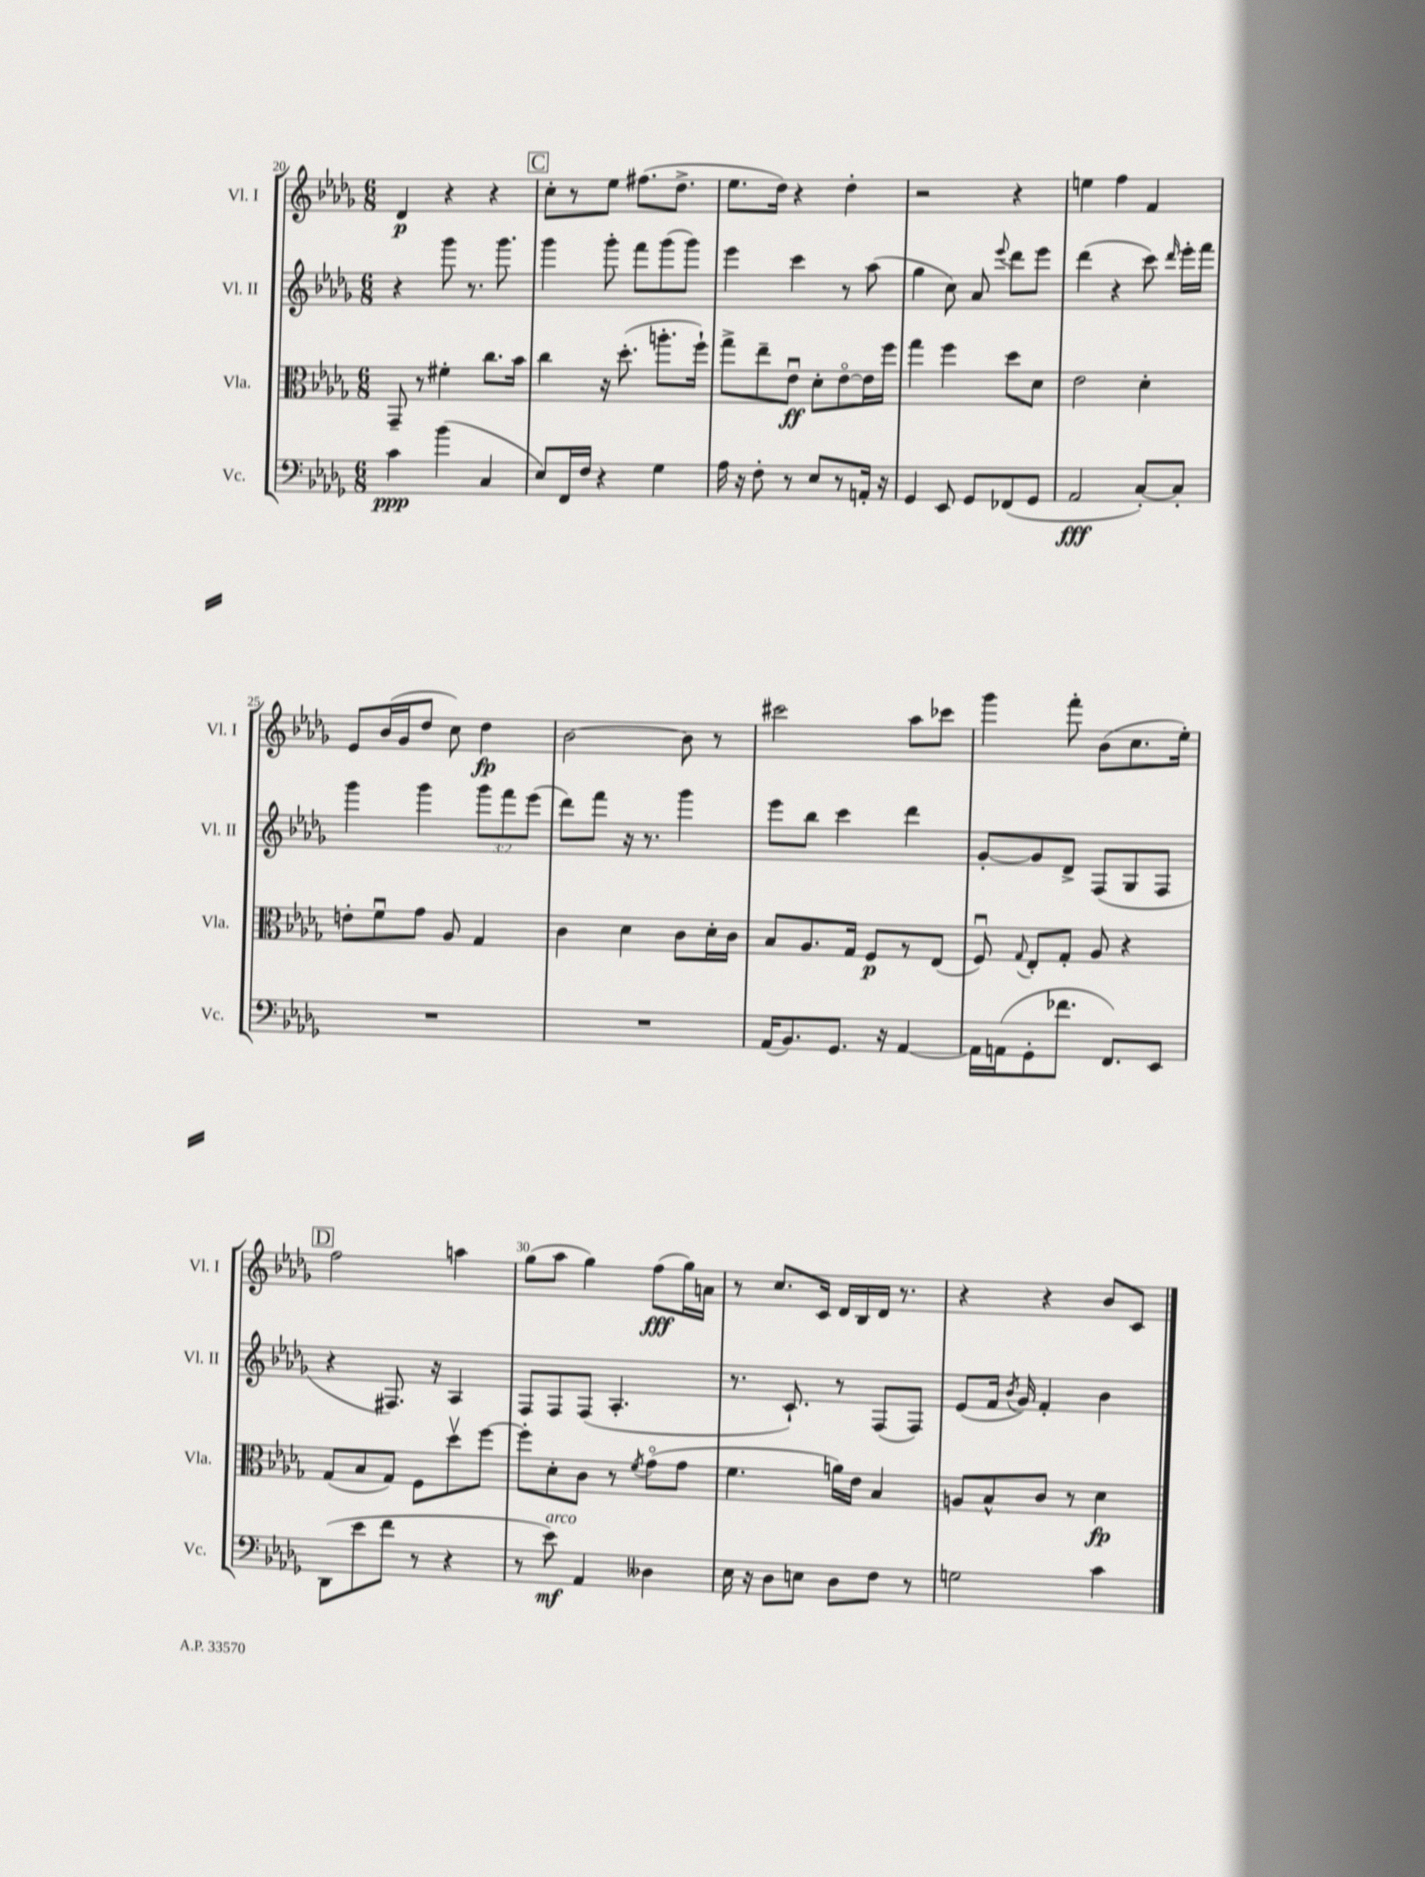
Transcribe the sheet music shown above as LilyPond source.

<<
\new StaffGroup <<
\new Staff = "s0" \with { instrumentName = "Vl. I" shortInstrumentName = "Vl. I" } {
    \clef treble \key des \major \numericTimeSignature \time 6/8
    \autoBeamOff des'4\p r4 r4 |
    \mark \markup { \box "C" } c''8[-. r8 ees''8] fis''8.[( des''8.]-> |
    ees''8.[ des''16]) r4 des''4-. |
    r2 r4 |
    e''4 f''4 f'4 |
    ees'8[ bes'16( ges'16 des''8] c''8) des''4\fp |
    bes'2~ bes'8 r8 |
    cis'''2 aes''8[ ces'''8] |
    ges'''4 f'''8-. bes'8[( c''8. ees''16]-.) |
    \mark \markup { \box "D" } f''2 a''4 |
    ges''8[( aes''8] ges''4) f''8[\fff( ges''16) a'16] |
    r8 c''8.[ c'16] des'16[ bes16 des'16] r8. |
    r4 r4 bes'8[ c'8] \bar "|." |
}
\new Staff = "s1" \with { instrumentName = "Vl. II" shortInstrumentName = "Vl. II" } {
    \clef treble \key des \major \numericTimeSignature \time 6/8 \override Staff.TupletNumber.text = #tuplet-number::calc-fraction-text
    \autoBeamOff r4 ges'''8 r8. ges'''8. |
    \mark \markup { \box "C" } ges'''4 ges'''8-. f'''8[ ges'''8( ges'''8]) |
    ees'''4 c'''4 r8 aes''8( |
    ges''4 c''8) aes'8 \appoggiatura { ees'''8 } des'''8[ ees'''8] |
    des'''4( r4 c'''8) \grace { des'''16 } ees'''16[-. f'''16] |
    ges'''4 ges'''4 \tuplet 3/2 { ges'''8[ f'''8 ees'''8]( } |
    des'''8[) f'''8] r16 r8. ges'''4 |
    ees'''8[ bes''8] c'''4 des'''4 |
    ges'8[~-. ges'8 des'8]-> f8[( ges8 f8] |
    \mark \markup { \box "D" } r4 fis8.) r16 aes4 |
    f8[ f8 f8]( aes4.-. |
    r8. c'8.-!) r8 f8[( f8]) |
    ees'8[( f'16] \acciaccatura { bes'8 } ges'16) f'4-. bes'4 \bar "|." |
}
\new Staff = "s2" \with { instrumentName = "Vla." shortInstrumentName = "Vla." } {
    \clef alto \key des \major \numericTimeSignature \time 6/8
    \autoBeamOff ges,8-- r8 fis'4-. c''8.[ bes'16] |
    \mark \markup { \box "C" } c''4 r16 des''8.-.( a''8.[-. f''16]-!) |
    ges''8[-> ees''8-- ees'8]\downbow\ff des'8[-. ees'8~\flageolet ees'16 f''16] |
    ges''4 f''4 des''8[ des'8] |
    ees'2 des'4-. |
    e'8[-. f'8\downbow ges'8] aes8 ges4 |
    c'4 des'4 c'8[ des'16-. c'16] |
    bes8[ aes8. ges16] f8[\p r8 ees8]( |
    f8\downbow) \appoggiatura { ges8 } ees8[-. ges8]-. aes8 r4 |
    \mark \markup { \box "D" } ges8[( bes8 ges8]) f8[ des''8\upbow f''8]~ |
    f''8[-. des'8-. c'8] r8 \acciaccatura { f'8 } ges'8[\flageolet( ges'8] |
    f'4. a'16[) ees'16] bes4 |
    a8[ bes8-^ c'8] r8 des'4\fp \bar "|." |
}
\new Staff = "s3" \with { instrumentName = "Vc." shortInstrumentName = "Vc." } {
    \clef bass \key des \major \numericTimeSignature \time 6/8
    \autoBeamOff c'4\ppp bes'4( c4 |
    \mark \markup { \box "C" } ees8[) f,16 f16] r4 ges4 |
    aes16 r16 f8-. r8 ees8[ r8 a,16]-. r16 |
    ges,4 ees,8 ges,8[ fes,8( ges,8] |
    aes,2\fff c8[~-.) c8]-. |
    R2. |
    R2. |
    aes,16[( bes,8.) ges,8.] r16 aes,4~ |
    aes,16[ a,16( ges,8-. fes'8.] f,8.[) ees,8] |
    \mark \markup { \box "D" } des,8[( ees'8 f'8] r8 r4 |
    r8 ees'8\mf^\markup { \italic "arco" }) aes,4 deses4 |
    ees16 r16 des8[ e8] des8[ f8] r8 |
    g2 c'4 \bar "|." |
}
>>
>>
\layout { \context { \Score currentBarNumber = #20 \override BarNumber.break-visibility = ##(#f #t #t) barNumberVisibility = #(every-nth-bar-number-visible 5) } }
